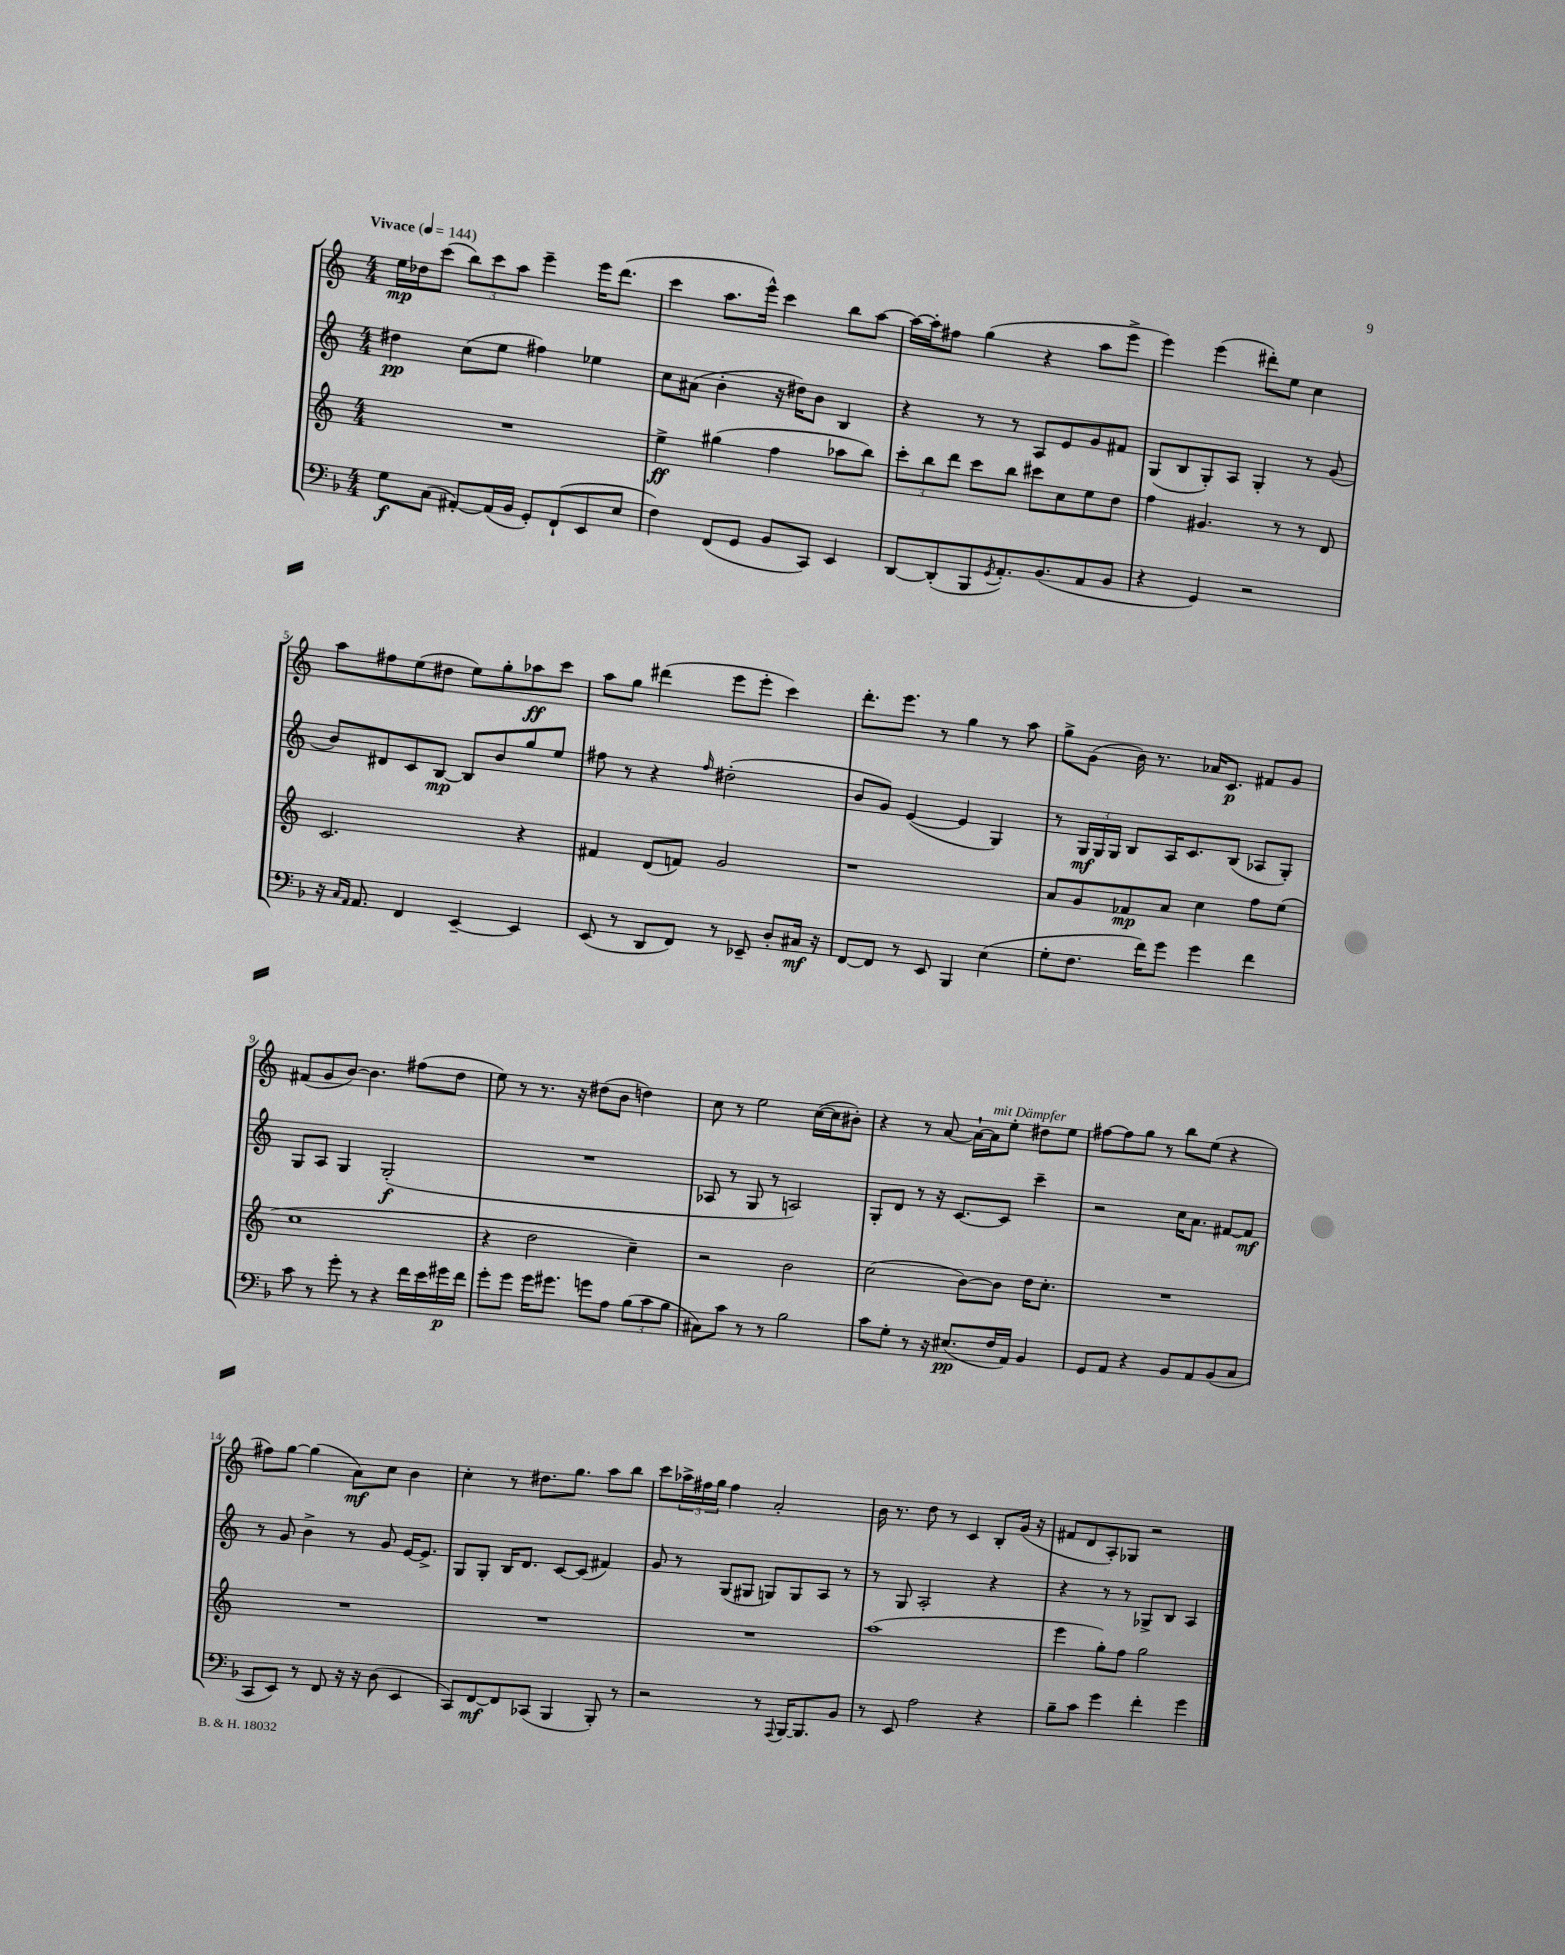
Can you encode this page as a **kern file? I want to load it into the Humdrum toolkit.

**kern	**kern	**kern	**kern
*staff4	*staff3	*staff2	*staff1
*clefF4	*clefG2	*clefG2	*clefG2
*k[b-]	*k[]	*k[]	*k[]
*M4/4	*M4/4	*M4/4	*M4/4
*MM144	*MM144	*MM144	*MM144
8G\L	1r	4dd#\	16ee\LL
.	.	.	16dd-\J
(8C\J	.	.	(8ccc\J
[8AA#'/L)	.	(8cc\L	12bb\L)
.	.	.	12ccc\
(16AA#/]L	.	8ee\J	.
.	.	.	12aa\J
16BB-/JJ	.	.	.
8GG'/L)	.	4ff#\)	4eee~\
(8FF`/	.	.	.
8EE/	.	4ee-\	16eee\LK
.	.	.	(8.ddd\J
8E/J	.	.	.
=	=	=	=
4F\)	4ee^\	8cc\L	4ccc\
.	.	(8a#\J	.
(8FF/L	(4gg#\	4b'\	8.aa\L
8GG/J	.	.	.
.	.	.	16eee^^\Jk)
8BB-/L	4ff\	16r	4ccc\
.	.	16dd#\LK)	.
8CC/J)	.	8b\J	.
4EE/	8aa-\L	4B/	8bb\L
.	8bb\J)	.	[8aa\J
=	=	=	=
[8DD/L	12ccc'\L	4r	16aa\_LL
.	.	.	16aa'\]J
.	12bb\	.	.
(8DD'/]	.	.	8ff#\J
.	12ddd\J	.	.
8BBB-/	8ccc\L	8r	(4gg\
8qGG/	.	.	.
8.AA'/)	8bb\J	8r	.
.	8ccc#\L	8A/L	4r
(8.BB-/	.	.	.
.	8cc\	8e/	.
8AA/	8ee\	8g/	8aa\L
8BB-/J	8dd\J	8f#/J	8eee^\J
=	=	=	=
4r	4ff\	(8G/L	4eee\)
.	.	8B/	.
4GG/)	4.g#/	8G'/)	(4eee\
.	.	8A/J	.
2r	.	4G'/	8ddd#'\L)
.	8r	.	8ee\J
.	8r	8r	4cc\
.	8d/	(8g/	.
=	=	=	=
16r	2.c/	8b/L)	8aa\L
16qqC/LL	.	.	.
16qqAA/JJ	.	.	.
8.AA/	.	.	.
.	.	8d#/	8ff#\
4FF/	.	8c/	(8ee\
.	.	[8B/J	8dd#\J
[4EE~/	.	8B/]L	8ee\L)
.	.	8b/	8gg'\
4EE/]	4r	8gg/	8aa-\
.	.	8ee/J	8ccc\J
=	=	=	=
(8EE/	4f#/	8ff#\	8aa\L
8r	.	8r	8gg\J
8DD/L	(8d/L	4r	(4ddd#\
8FF/J)	8f/J)	.	.
.	.	16qqff#/	.
8r	2g/	(2dd#'\	8eee\L
8EE-~/	.	.	8eee'\J
8D'/L	.	.	4ccc\)
16C#/Jk	.	.	.
16r	.	.	.
=	=	=	=
[8FF/L	1r	8b/L	8.ddd'\L
8FF/]J	.	8g/J)	.
.	.	.	8.eee\J
8r	.	([4e/	.
8EE/	.	.	8r
4BBB-/	.	4e/]	4gg\
(4E\	.	4G/)	8r
.	.	.	8aa\
=	=	=	=
8G'\L	8a/L	8r	8gg^\L
8.F\J	8g/	24G/LL	(8g\J
.	.	24G/	.
.	.	24G/JJ	.
.	8f-/	8B/L	16b\)
16f\LK)	.	.	8.r
8g\J	8a/J	16A/K	.
.	.	8.c/	.
4g\	4cc\	.	16a-/LK
.	.	.	8.c/J
.	.	(8B/J	.
4f\	8ff\L	8A-/L	8f#/L
.	(8ee\J	8G'/J)	8g/J
=	=	=	=
8c\	1cc	8G/L	(8f#/L
8r	.	8A/J	8g/
8g'\	.	4G/	[8b/J)
8r	.	.	4.b\]
4r	.	(2G'/	.
16f\LL	.	.	(8ff#\L
16e\	.	.	.
16g#\	.	.	8dd\J
16f\JJ	.	.	.
=	=	=	=
8g'\L	4r	1r	8ee\)
8g\J	.	.	8r
16g\LK	2dd\	.	8.r
8.g#\J	.	.	.
.	.	.	16r
8g\L	.	.	(8dd#\L
8A\J	.	.	8b\J
(12B-\L	4cc~\)	.	4dd\)
12c\	.	.	.
12B-\J	.	.	.
=	=	=	=
8C#\L)	2r	8A-/	8cc\
8c\J	.	8r	8r
8r	.	8G/	2ee\
8r	.	8r	.
2B-\	2b\	2A/)	.
.	.	.	([16cc\LL
.	.	.	16cc\]J
.	.	.	8b#'\J)
=	=	=	=
8c\L	(2cc\	8G'/L	4r
8G'\J	.	8d/J	.
8r	.	8r	8r
16r	.	16r	[8a/
(8.E#/L	.	[8.c/L	.
.	[8b\L)	.	16a`\_LL
.	.	.	16a\]J
16F/L	8b\]J	8c/]J	8ee'\J
16AA/JJ)	.	.	.
4BB-/	16dd\LK	4ccc~\	8dd#\L
.	8.cc'\J	.	.
.	.	.	8ee\J
=	=	=	=
8GG/L	1r	2r	[8ff#\L
8AA/J	.	.	8ff#\]
4r	.	.	8gg\J
.	.	.	8r
8BB-/L	.	16cc\LK	8bb\L
.	.	8.a\J	.
8AA/	.	.	(8ee\J
(8BB-/	.	[8f#/L	4r
8C/J	.	8f#/]J	.
=	=	=	=
8CC/L	1r	8r	8ff#\L)
8EE/J)	.	8g/	[8gg\J
8r	.	4b^\	(4gg\]
8FF/	.	.	.
16r	.	8r	8a\L)
16r	.	.	.
(8D\	.	8g/	8cc\J
4EE/	.	[16e/LK	4b\
.	.	8.e^/]J	.
=	=	=	=
8CC/L)	1r	8G/L	4cc'\
[8FF/	.	8G'/J	.
8FF/]	.	16B/LK	8r
.	.	8.d/J	.
(8CC-/J	.	.	8.dd#\L
4BBB-/	.	[8c/L	.
.	.	.	8.gg\J
.	.	(8c/]J	.
8BBB-'/)	.	4f#/)	8aa\L
8r	.	.	8bb\J
=	=	=	=
2r	1r	8g/	8ccc\L
.	.	8r	24aa-^\L
.	.	.	24ff#\
.	.	.	24gg\JJ
.	.	(8G/L	4ff#\
.	.	8G#/J	.
8r	.	8G/L)	2a'/
8qqAAA/	.	.	.
[16BBB-/LK	.	8G/	.
8.BBB-/]	.	.	.
.	.	8A/J	.
8BB-/J	.	8r	.
=	=	=	=
8r	(1aa	8r	16b\
.	.	.	8.r
8EE/	.	8G/	.
2A\	.	2A'/	8dd\
.	.	.	8r
.	.	.	4c/
4r	.	4r	8B'/L
.	.	.	(16g/Jk
.	.	.	16r
=	=	=	=
8B-~\L	4eee\	4r	8f#/L
8c\J	.	.	8d/
4g\	8gg'\L)	8r	8A'/)
.	8ff\J	8r	8G-/J
4f'\	2gg\	8G-^/L	2r
.	.	8B/J	.
4g\	.	4A/	.
==	==	==	==
*-	*-	*-	*-
